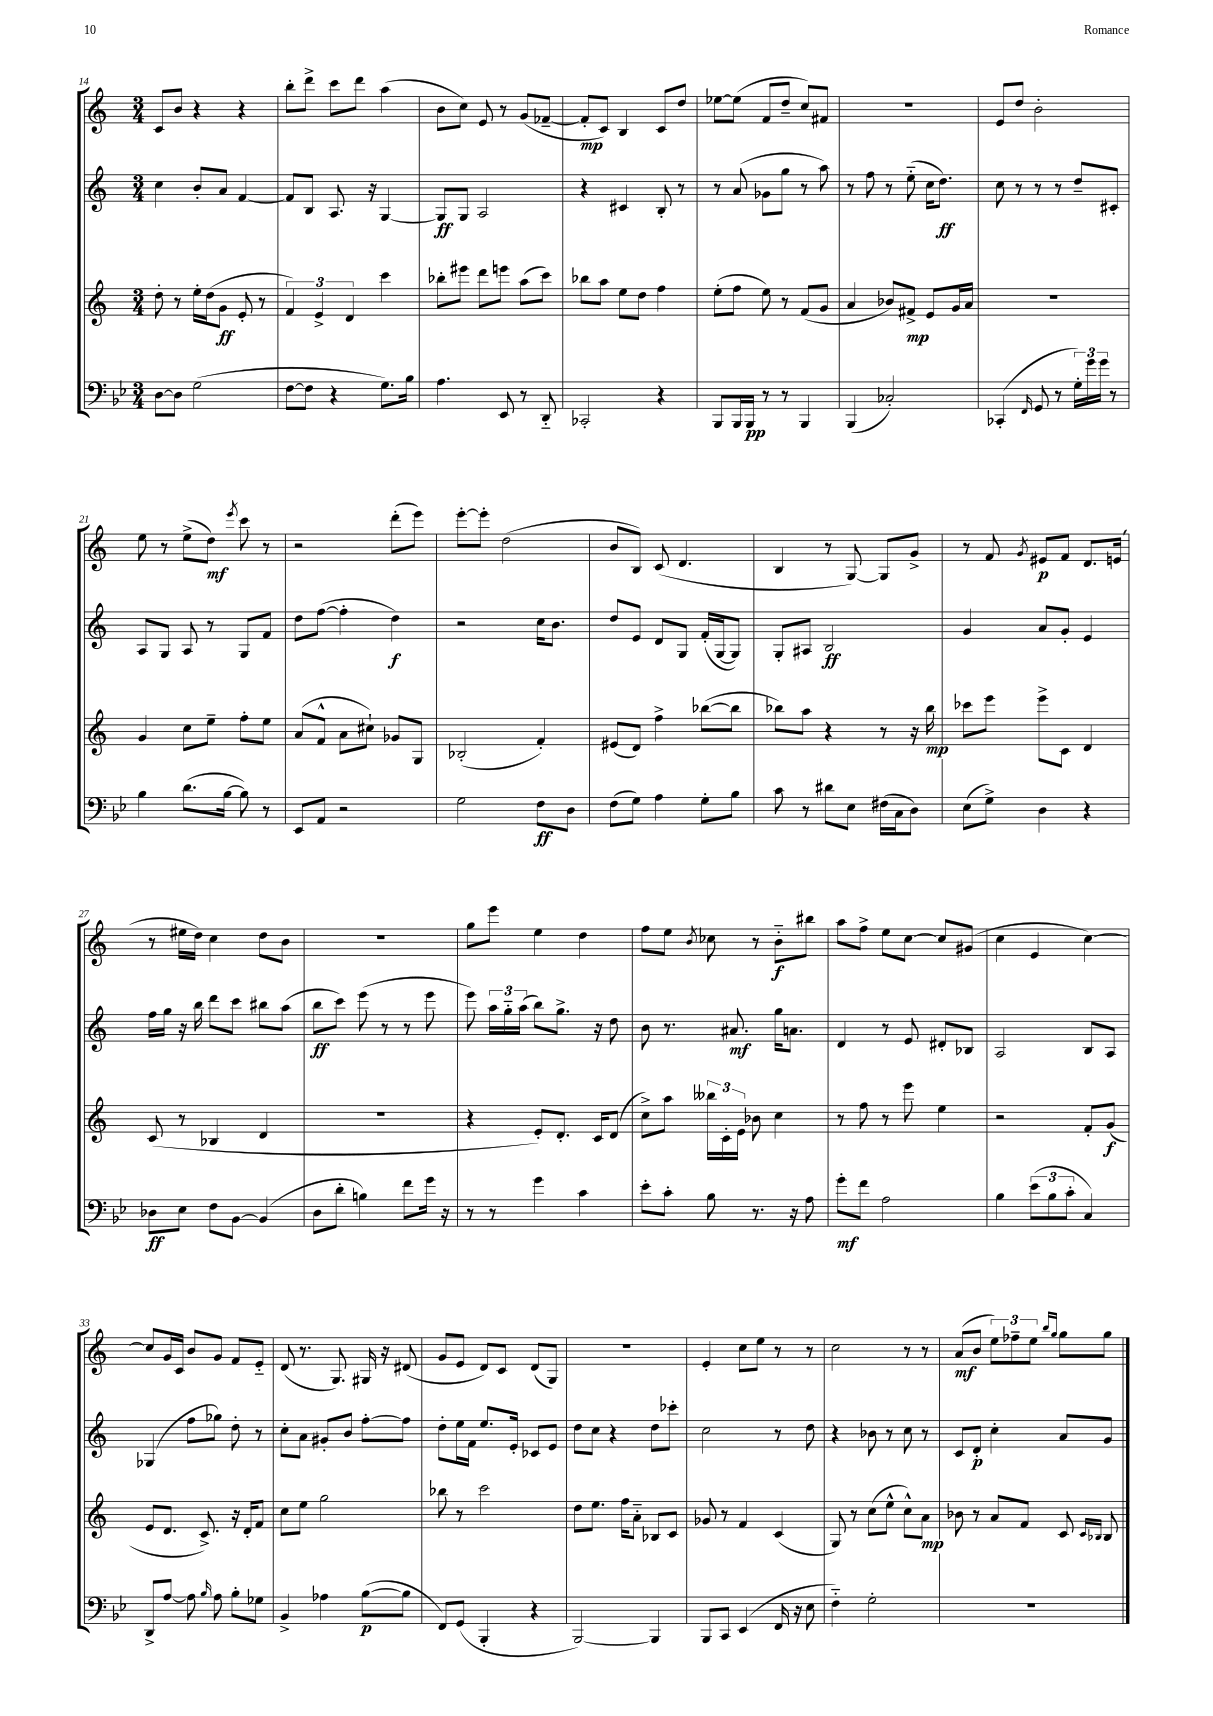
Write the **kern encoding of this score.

**kern	**kern	**kern	**kern
*staff4	*staff3	*staff2	*staff1
*clefF4	*clefG2	*clefG2	*clefG2
*k[b-e-]	*k[]	*k[]	*k[]
*M3/4	*M3/4	*M3/4	*M3/4
[8D	8dd'	4cc	8c
8D]	8r	.	8b
(2G	16ee'	8b'	4r
.	(16dd	.	.
.	8g	8a	.
.	8e'	[4f	4r
.	8r	.	.
=	=	=	=
[8F	6f)	8f]	8bb'
8F]	.	8B	8ddd^
.	6e^	.	.
4r	.	8.A	8ccc
.	6d	.	.
.	.	.	8ddd
.	.	16r	.
8.G)	4ccc	[4G	(4aa
16B-	.	.	.
=	=	=	=
4.A	8bb-'	8G]	8b
.	8eee#	8G	8cc)
.	8ddd	2A	8e
8EE-	8eee	.	8r
8r	(8aa	.	(8g
8DD'~	8ccc)	.	[8f-~
=	=	=	=
2CC-'	8bb-	4r	8f-']
.	8aa	.	8c)
.	8ee	4c#	4B
.	8dd	.	.
4r	4ff	8B'	8c
.	.	8r	8dd
=	=	=	=
8BBB-	(8ee'	8r	[8ee-
16BBB-	8ff	(8a	(8ee-]
16BBB-	.	.	.
8r	8ee)	8g-	8f
8r	8r	8gg	8dd~
4BBB-	(8f	8r	8cc)
.	8g	8aa)	8f#
=	=	=	=
(4BBB-	4a	8r	2.r
.	.	8ff	.
2C-')	8b-)	8r	.
.	8f#^	(8ee'~	.
.	8e	16cc	.
.	.	8.dd)	.
.	16g	.	.
.	16a	.	.
=	=	=	=
(4CC-'	2.r	8cc	8e
.	.	8r	8dd
16qqFF	.	.	.
8GG	.	8r	2b'
8r	.	8r	.
24G')	.	8dd~	.
24g	.	.	.
24g	.	.	.
8r	.	8c#'	.
=	=	=	=
4B-	4g	8A	8ee
.	.	8G	8r
(8.d	8cc	8A	(8ee^
.	8ee~	8r	8dd)
[16B-	.	.	.
.	.	.	8qeee
8B-])	8ff'	8G	8ccc
8r	8ee	8f	8r
=	=	=	=
8EE-	(8a	8dd	2r
8AA	8f^^	([8ff	.
2r	8a	4ff']	.
.	8cc#`)	.	.
.	8g-	4dd)	(8ddd'
.	8G	.	8eee)
=	=	=	=
2G	(2B-'	2r	[8eee'
.	.	.	8eee']
.	.	.	(2dd
8F	4f')	16cc	.
.	.	8.b	.
8D	.	.	.
=	=	=	=
(8F	(8e#	8dd	8b
8G)	8d)	8e	8B)
4A	4ff^	8d	(8c
.	.	8G	4.d
8G'	([8bb-	(16f'	.
.	.	[16G	.
8B-	8bb-]	8G])	.
=	=	=	=
8c	8bb-)	8G'	4B
8r	8aa	8A#	.
8d#	4r	2B	8r
8E-	.	.	[8G)
(16F#	8r	.	8G]
16C	.	.	.
8D)	16r	.	8g^
.	16bb-	.	.
=	=	=	=
(8E-	8ccc-	4g	8r
8G^)	8eee	.	8f
.	.	.	8qg
4D	8eee^	8a	8e#
.	8c	8g'	8f
4r	4d	4e	8.d
.	.	.	(16e
=	=	=	=
8D-	(8c	16ff	8r
.	.	16gg	.
8E-	8r	16r	16ee#
.	.	16bb	16dd)
8F	4B-	8ddd	4cc
[8BB-	.	8ccc	.
(4BB-]	4d	8bb#	8dd
.	.	(8aa	8b
=	=	=	=
8D	2.r	8bb	2.r
8d'	.	8ccc)	.
4B)	.	(8eee	.
.	.	8r	.
8f	.	8r	.
16g	.	8eee	.
16r	.	.	.
=	=	=	=
8r	4r	8eee)	8gg
8r	.	24aa	8eee
.	.	24gg'~	.
.	.	(24aa	.
4g	8e')	8bb)	4ee
.	8.d'	8.gg^	.
4c	.	.	4dd
.	16c	16r	.
.	(8d	8dd	.
=	=	=	=
8e-'	8cc^)	8b	8ff
8c'	8aa	8.r	8ee
.	.	.	8qb
8B-	24bb--	.	8cc-
.	24c'	.	.
.	.	8.a#	.
.	24e	.	.
8.r	8b-	.	8r
.	4cc	16gg	8b'~
16r	.	8.a	.
8A	.	.	8bb#
=	=	=	=
8g'	8r	4d	8aa
8f	8ff	.	8ff^
2A	8r	8r	8ee
.	8eee	8e	[8cc
.	4ee	8d#'	8cc]
.	.	8B-	(8g#
=	=	=	=
4B-	2r	2A	4cc
(12e-	.	.	4e
12B-	.	.	.
12c'	.	.	.
4C)	8f'	8B	[4cc)
.	(8g	8A	.
=	=	=	=
8DD^	8e	(4G-	8cc]
[8A	8.d	.	16g
.	.	.	16c
8A]	.	8ff	8b
.	8.c^)	.	.
16qqB-	.	.	.
8A	.	8gg-)	8g
8B-'	16r	8dd'	8f
.	16d'	.	.
8G-	8f	8r	8e'~
=	=	=	=
4BB-^	8cc	8cc'	(8d
.	8ee	8a	8.r
4A-	2gg	8g#'	.
.	.	.	8.G)
.	.	8b	.
([8B-	.	[8ff'	16G#
.	.	.	16r
8B-]	.	8ff]	(8d#
=	=	=	=
8FF)	8bb-	8dd'	8g
(8GG	8r	16ee	8e
.	.	16f	.
4BBB-'	2ccc	8.ee	8d)
.	.	.	8c
.	.	16e'	.
4r	.	8c-	(8d
.	.	8e	8G)
=	=	=	=
[2BBB-)	8dd	8dd	2.r
.	8.ee	8cc	.
.	.	4r	.
.	16ff	.	.
.	8a'~	.	.
4BBB-]	8B-	8dd	.
.	8c	8ccc-'	.
=	=	=	=
8BBB-	8g-	2cc	4e'
8CC	8r	.	.
(4EE-	4f	.	8cc
.	.	.	8ee
16FF	(4c	8r	8r
16r	.	.	.
8E-	.	8dd	8r
=	=	=	=
4F'~)	8G)	4r	2cc
.	8r	.	.
2G'	(8cc	8b-	.
.	8ee^^	8r	.
.	8cc^^)	8cc	8r
.	8a	8r	8r
=	=	=	=
2.r	8b-	8c	(8a
.	8r	8d'	8b
.	8a	4cc'	12ee)
.	.	.	12ff-~
.	8f	.	.
.	.	.	12ee
.	.	.	16qqbb
.	.	.	16qqgg
.	8c	8a	8gg
.	16qqc	.	.
.	16qqB-	.	.
.	8B-	8g	8gg
==	==	==	==
*-	*-	*-	*-
